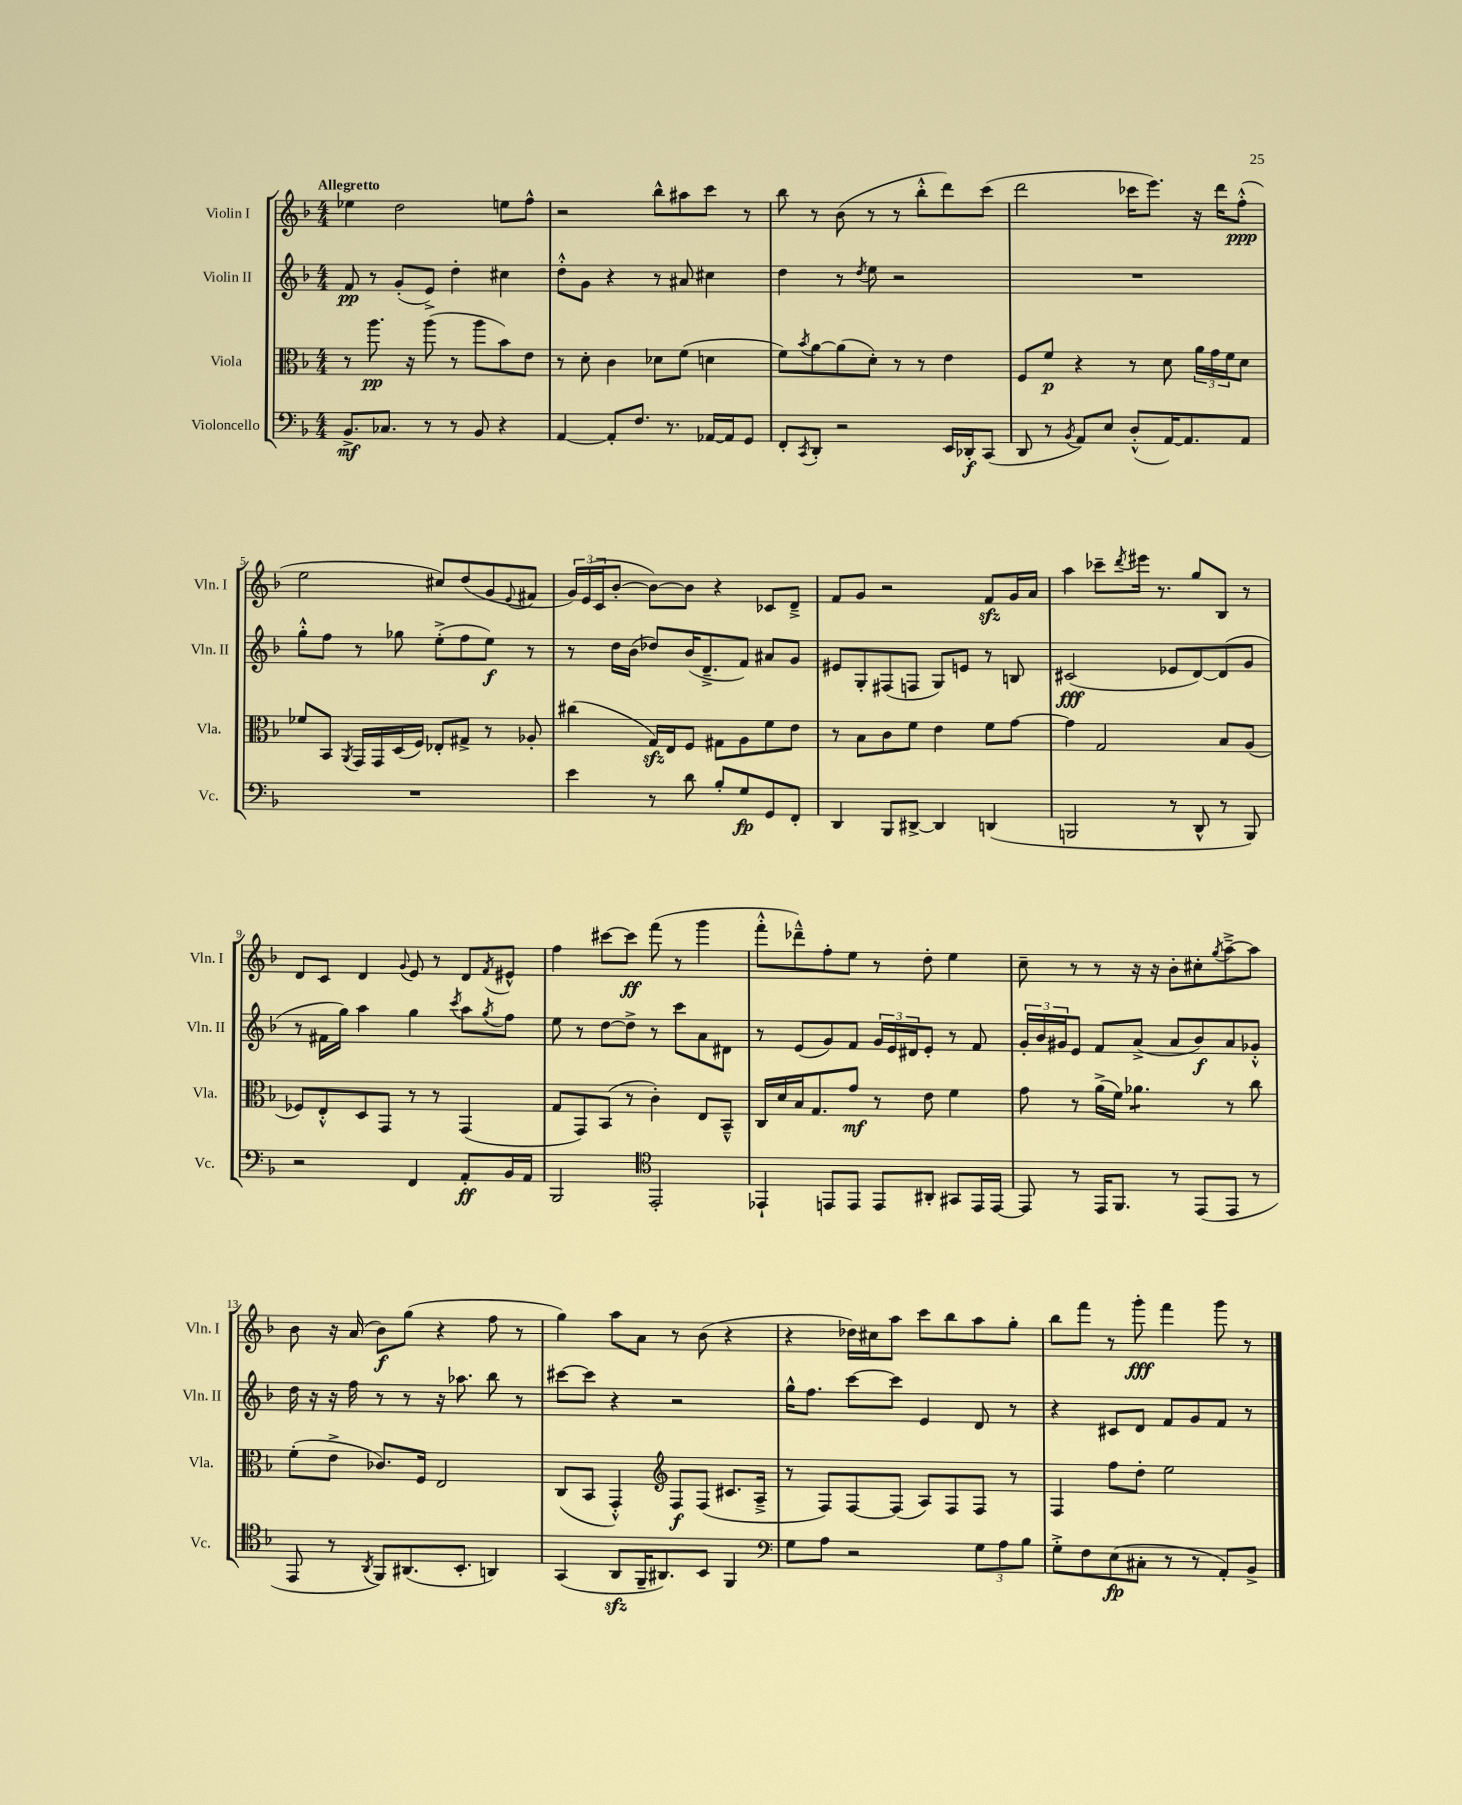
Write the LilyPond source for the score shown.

<<
\new StaffGroup <<
\new Staff = "s0" \with { instrumentName = "Violin I" shortInstrumentName = "Vln. I" } {
    \clef treble \key f \major \numericTimeSignature \time 4/4 \tempo "Allegretto"
    ees''4 d''2 e''8 f''8-^ |
    r2 bes''8-^ ais''8 c'''8 r8 |
    bes''8 r8 bes'8( r8 r8 bes''8-.-^ d'''8) c'''8( |
    d'''2 ces'''16 e'''8.) r16 d'''16 f''8-.-^\ppp( |
    e''2 cis''8) d''8( g'8 \appoggiatura { e'8 } fis'8 |
    \tuplet 3/2 { g'16) e'16( c'16 } bes'8~-. bes'8~) bes'8 r4 ces'8 d'8---> |
    f'8 g'8 r2 f'8\sfz g'16 a'16 |
    a''4 ces'''8-- \acciaccatura { d'''8 } eis'''16 r8. g''8 bes8 r8 |
    d'8 c'8 d'4 \appoggiatura { g'8 } e'8 r8 d'8 \acciaccatura { f'8 } eis'8-^ |
    f''4 cis'''8~ cis'''8\ff f'''8( r8 g'''4 |
    f'''8-.-^ des'''8---^) f''8-. e''8 r8 d''8-. e''4 |
    c''8-- r8 r8 r16 r16 bes'8-. cis''8-. \acciaccatura { g''8 } a''8~---> a''8 |
    bes'8 r16 a'16( bes'8\f) g''8( r4 f''8 r8 |
    g''4) a''8 a'8 r8 bes'8( r4 |
    r4 des''16) cis''16 a''8 c'''8 bes''8 a''8 g''8-. |
    bes''8 f'''8 r8 g'''8-.\fff f'''4 g'''8 r8 \bar "|." |
}
\new Staff = "s1" \with { instrumentName = "Violin II" shortInstrumentName = "Vln. II" } {
    \clef treble \key f \major \numericTimeSignature \time 4/4
    f'8\pp r8 g'8-.( e'8->) d''4-. cis''4 |
    d''8-.-^ g'8 r4 r8 ais'8 cis''4 |
    d''4 r8 \acciaccatura { d''8 } e''8 r2 |
    R1 |
    g''8-.-^ f''8 r8 ges''8 e''8-.->( f''8 e''8\f) r8 |
    r8 d''16 bes'16( des''8) bes'16( d'8.---> f'8) ais'8 g'8 |
    eis'8 g8-. fis8( f8 g8) e'8 r8 b8 |
    cis'2\fff( ees'8 d'8~) d'8( g'8 |
    r8 fis'16 g''16) a''4 g''4 \acciaccatura { c'''8 } a''8 \acciaccatura { g''8 } f''8 |
    e''8 r8 d''8~ d''8-> r8 c'''8 a'8 dis'8 |
    r8 e'8( g'8) f'8 \tuplet 3/2 { g'16 e'16 dis'16 } e'8-. r8 f'8 |
    \tuplet 3/2 { g'16-. bes'16 gis'16 } e'8 f'8 a'8->( a'8 bes'8\f) a'8 ges'8-.-^ |
    d''16 r16 r16 f''16 r8 r8 r16 aes''8. bes''8 r8 |
    cis'''8~ cis'''8 r4 r2 |
    g''16-^ f''8. c'''8~ c'''8 e'4 d'8 r8 |
    r4 cis'8 d'8 f'8 g'8 f'8 r8 \bar "|." |
}
\new Staff = "s2" \with { instrumentName = "Viola" shortInstrumentName = "Vla." } {
    \clef alto \key f \major \numericTimeSignature \time 4/4
    r8 a''8.\pp r16 a''8( r8 a''8 bes'8) e'8 |
    r8 d'8-. c'4 des'8 f'8( d'4 |
    f'8) \acciaccatura { bes'8 } a'8~ a'8( d'8-.) r8 r8 e'4 |
    f8 f'8\p r4 r8 d'8 \tuplet 3/2 { a'16 g'16 f'16 } d'8 |
    fes'8 bes,8 \acciaccatura { a,8 } g,16 g,16 d16( f16) ees8-. gis8-> r8 aes8-. |
    cis''4( g16\sfz) e16 f8 gis8 a8 f'8 e'8 |
    r8 bes8 c'8 f'8 e'4 f'8 g'8~ |
    g'4 g2 bes8 a8( |
    fes8) e8-.-^ d8 g,8 r8 r8 g,4( |
    g8 g,8) bes,8( r8 c'4-.) e8 bes,8---^ |
    c16 d'16 bes16 g8. g'8\mf r8 e'8 f'4 |
    g'8 r8 a'16->( f'16) aes'4.:8 r8 c''8 |
    f'8-.( e'8-> ces'8.) f16 e2 |
    c8( bes,8 g,4-.-^) \clef treble f8\f f8( cis'8. a16---> |
    r8 f8) f8~ f8( a8) f8 f8 r8 |
    f4 f''8 d''8-. e''2 \bar "|." |
}
\new Staff = "s3" \with { instrumentName = "Violoncello" shortInstrumentName = "Vc." } {
    \clef bass \key f \major \numericTimeSignature \time 4/4
    bes,8.->\mf ces8. r8 r8 bes,8 r4 |
    a,4~ a,8-. f8. r8. aes,16~ aes,16 g,8 |
    f,8-. \acciaccatura { c,8 } d,8-. r2 e,16 des,16-.\f c,8( |
    d,8 r8 \acciaccatura { bes,8 } a,8) e8 d8-.-^( a,16~) a,8. a,8 |
    R1 |
    e'4 r8 d'8 bes8-. g8\fp g,8 f,8-. |
    d,4 bes,,8 dis,8~-> dis,4 d,4( |
    b,,2 r8 d,8-^ r8 b,,8) |
    r2 f,4 a,8-.\ff bes,16 a,16 |
    bes,,2 \clef tenor e,2-. |
    ees,4-! e,8 e,8 e,8 ais,8-. gis,8 e,16 e,16~ |
    e,8 r8 e,16 f,8. r8 e,8( e,8 r8 |
    e,8 r8 \acciaccatura { a,8 } f,8) ais,8.( bes,8.-. a,4) |
    g,4( a,8\sfz f,16-- ais,8.) bes,8 f,4 |
    \clef bass g8 a8 r2 \tuplet 3/2 { g8 a8 bes8 } |
    g8-.-> f8 e8\fp( cis8-. r8 r8 a,8-.) bes,8-> \bar "|." |
}
>>
>>
